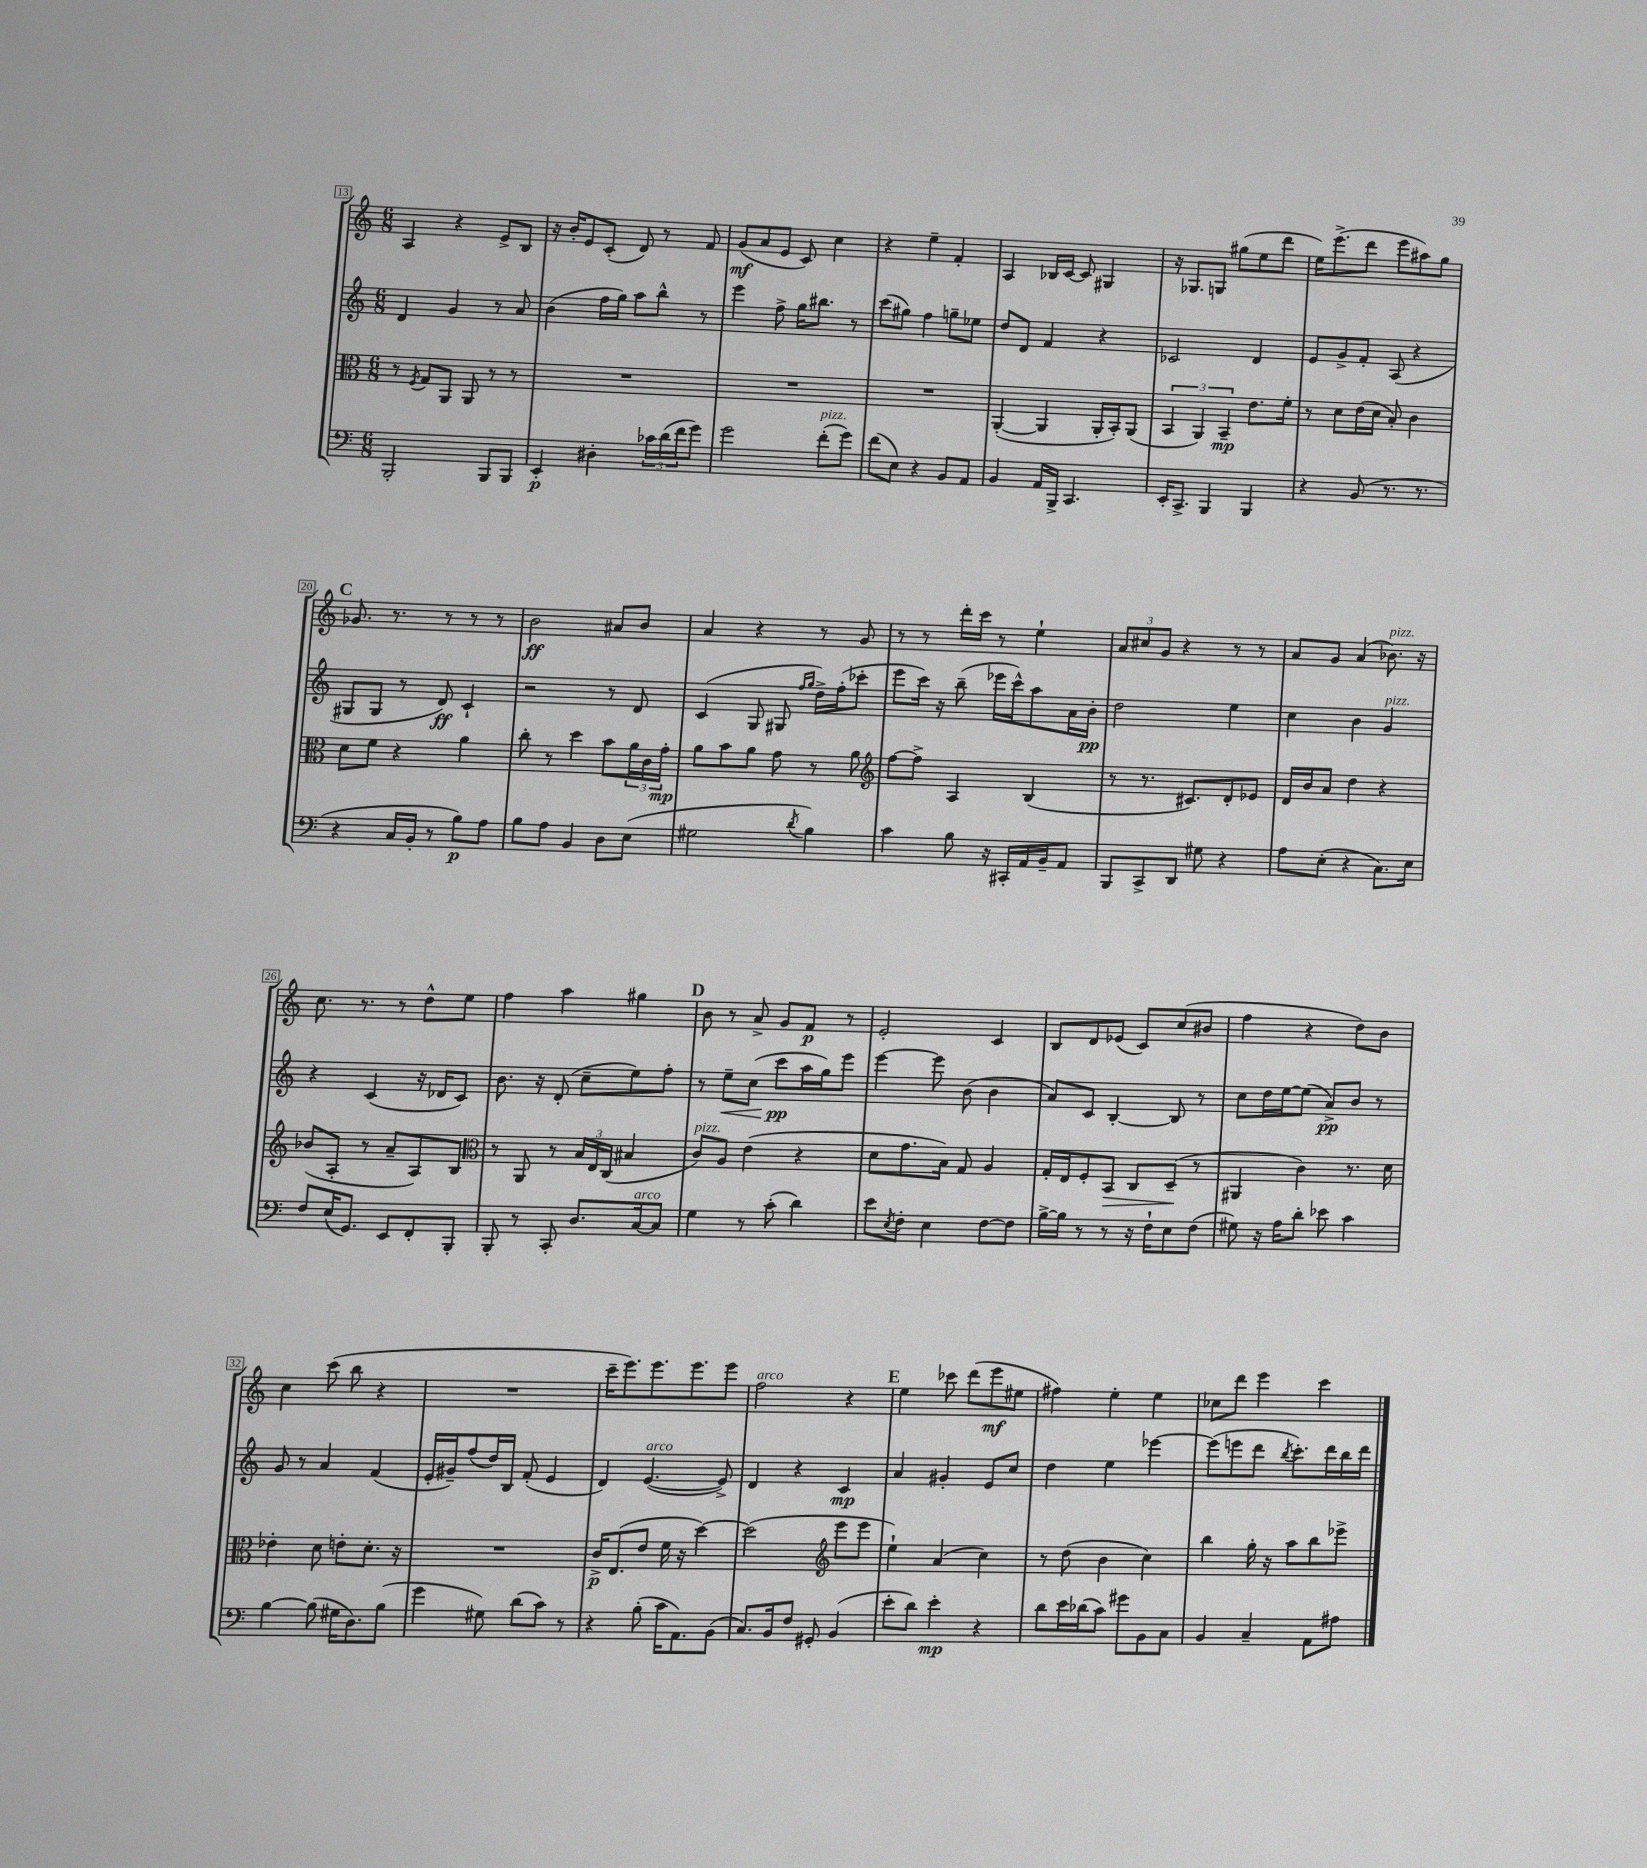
<<
\new StaffGroup <<
\new Staff = "s0" {
    \clef treble \key c \major \numericTimeSignature \time 6/8
    a4 r4 e'8-> b8 |
    r16 b'16-. e'8 c'8-.( d'8) r8 f'8 |
    g'8\mf( a'8 e'8 c'8) c''4 |
    r4 e''4-- f'4-. |
    a4 bes16 c'16~ c'8 gis4 |
    r16 ges8. g8 gis''8( e''8 d'''8 |
    e''16) e'''8.->( d'''8 e'''8 ais''8) g''8 |
    \mark \markup { \bold "C" } ges'8. r8. r8 r8 r8 |
    b'2\ff ais'8 b'8 |
    a'4 r4 r8 g'8 |
    r8 r8 d'''16-. c'''16 r8 e''4-! |
    \tuplet 3/2 { a'8 cis''8 g'8 } r4 r8 r8 |
    a'8 g'8 a'4( bes'8.^\markup { \italic "pizz." }) r16 |
    c''8. r8. r8 d''8-^ e''8 |
    f''4 a''4 gis''4 |
    \mark \markup { \bold "D" } b'8 r8 a'8-> g'8 f'8\p r8 |
    e'2-. c'4 |
    b8 d'8 ees'8( c'8) c''8( bis'8 |
    f''4 r4 d''8) b'8 |
    c''4 c'''8( b''8 r4 |
    R2. |
    c'''16-- e'''8.) e'''8. e'''8. e'''8 |
    f''2^\markup { \italic "arco" } r4 |
    \mark \markup { \bold "E" } e''4 ces'''8 d'''8( e'''8\mf eis''8 |
    fis''4) e''4-. e''4 |
    ces''8 d'''8 e'''4 c'''4 \bar "|." |
}
\new Staff = "s1" {
    \clef treble \key c \major \numericTimeSignature \time 6/8
    d'4 g'4 r8 a'8 |
    b'4( f''16 g''16) a''8 b''8-^ r8 |
    e'''4 f''8-> g''16 bis''8. r8 |
    c'''8( gis''8) f''4 g''8-- ees''8 |
    d''8 d'8 f'4 r4 |
    ces'2 d'4 |
    e'8 g'8-> f'8-. a8( r4 |
    \mark \markup { \bold "C" } gis8 gis8 r8 d'8\ff) c'4-! |
    r2 r8 d'8 |
    c'4( g8 gis8 \grace { f''16 g''16 } d''16->) f''16-.( ces'''8-. |
    e'''8 c'''16) r16 b''8--( ees'''16 c'''16-^) a''8 a'16 b'16-.\pp |
    d''2 e''4 |
    c''4 b'4 g'4^\markup { \italic "pizz." } |
    r4 c'4( r16 des'16 c'8) |
    b'8. r16 d'8-.( c''8-- e''8) f''8-. |
    \mark \markup { \bold "D" } r8 e''8--\< c''8( c'''8\pp\! a''16 g''16) e'''8 |
    e'''4~ e'''8 b'8( b'4 |
    a'8) c'8 b4~-. b8 r8 |
    c''8 d''16 e''16~ e''8( a'8->\pp) b'8 r8 |
    g'8 r8 a'4 f'4( |
    e'16-. gis'16--) f''8( d''16) b16 f'8-.( e'4 |
    d'4) e'4.~^\markup { \italic "arco" }( e'8->) |
    d'4 r4 c'4\mp |
    \mark \markup { \bold "E" } a'4 gis'4-. e'8 c''8 |
    d''4 e''4 ees'''4~ |
    ees'''8( e'''8 d'''8 \acciaccatura { b''8 } c'''8.-.) d'''16 b''16 d'''16 \bar "|." |
}
\new Staff = "s2" {
    \clef alto \key c \major \numericTimeSignature \time 6/8
    r8 \acciaccatura { f8 } g8 a,8 a,8 r8 r8 |
    R2. |
    R2. |
    R2. |
    a,4~-.( a,4 a,16-. b,16-.) a,8( |
    \tuplet 3/2 { b,4 a,4) b,4--\mp } e'8. f'16-. |
    r8 d'8 e'16( d'16 b8-.) c'4 |
    \mark \markup { \bold "C" } d'8 f'8 r4 a'4 |
    c''8-. r8 d''4 b'8 \tuplet 3/2 { a'16 c'16 g'16-.\mp } |
    a'8 b'8 a'8 g'8 r8 a'8 |
    \clef treble f''8~ f''8-> a4 b4( |
    r8 r8. cis'8.) d'8-. ees'8 |
    d'16 b'16 a'8 d''4 r4 |
    bes'8( a8-. r8 a'8-- a8) b8 |
    \clef alto r8 a,8 r8 \tuplet 3/2 { b16 e16 c16( } bis4 |
    \mark \markup { \bold "D" } c'8^\markup { \italic "pizz." }) a8 e'4( r4 |
    d'8 g'8. b16) g8 a4 |
    g16-. e16 f8-. b,8\> c8 d8--\!( r8 |
    ais,4 c'4) r8. d'16 |
    ees'4-. d'8 e'8-. d'8.-. r16 |
    R2. |
    c'16->\p e8.( e'8 f'16 r16 d''4~) |
    d''2( \clef treble e'''8 e'''8 |
    \mark \markup { \bold "E" } e''4-!) a'4( c''4) |
    r8 d''8( b'4 c''4) |
    b''4 g''16-. r16 a''8 b''8 ees'''8-> \bar "|." |
}
\new Staff = "s3" {
    \clef bass \key c \major \numericTimeSignature \time 6/8
    b,,2-. b,,8 b,,8 |
    e,4-.\p dis4-. \tuplet 3/2 { ces'16 d'16( f'16 } g'8) |
    g'2 f'8-.^\markup { \italic "pizz." }( g'8) |
    f'8( e8) r4 b,8 a,8 |
    b,4 a,16 b,,16-> c,4. |
    e,16-. c,8.-> b,,4 b,,4 |
    r4 b,8( r8. r8. |
    \mark \markup { \bold "C" } r4 c16 b,16-. r8 b8\p) a8 |
    b8 a8 b,4 d8 e8( |
    gis2 \acciaccatura { d'8 } b4) |
    c'4 b8 r16 cis,16-. a,16 b,16-- a,8 |
    b,,8 c,8-> d,8 gis8 r4 |
    a8 e8-.( r4 c8.) e16 |
    f8 e16( g,8.) e,8 f,8-. b,,8-. |
    b,,8-. r8 c,8-. d8. c16~^\markup { \italic "arco" } c8 |
    \mark \markup { \bold "D" } g4 r8 c'8-.( d'4) |
    e'8 \acciaccatura { e8 } f8-. e4 f8~ f8 |
    b16~-> b16 r8 r8 r16 f16-! e8 f8( |
    gis8) r16 a16 d'8-. ees'8 c'4 |
    b4~ b8( gis16 d8.) b8( |
    g'4 gis8) d'8( c'8) r8 |
    r4 b8-.( c'16 a,8.) b,8( |
    c8.) b,16 f8 gis,8-. b,4( |
    \mark \markup { \bold "E" } e'8-. d'8) e'4-.\mp r4 |
    d'8 e'16 des'16( c'8) gis'8 b,8 c8 |
    b,4 c4-- a,8 ais8 \bar "|." |
}
>>
>>
\layout { \context { \Score currentBarNumber = #13 \override BarNumber.stencil = #(make-stencil-boxer 0.1 0.3 ly:text-interface::print) } }
